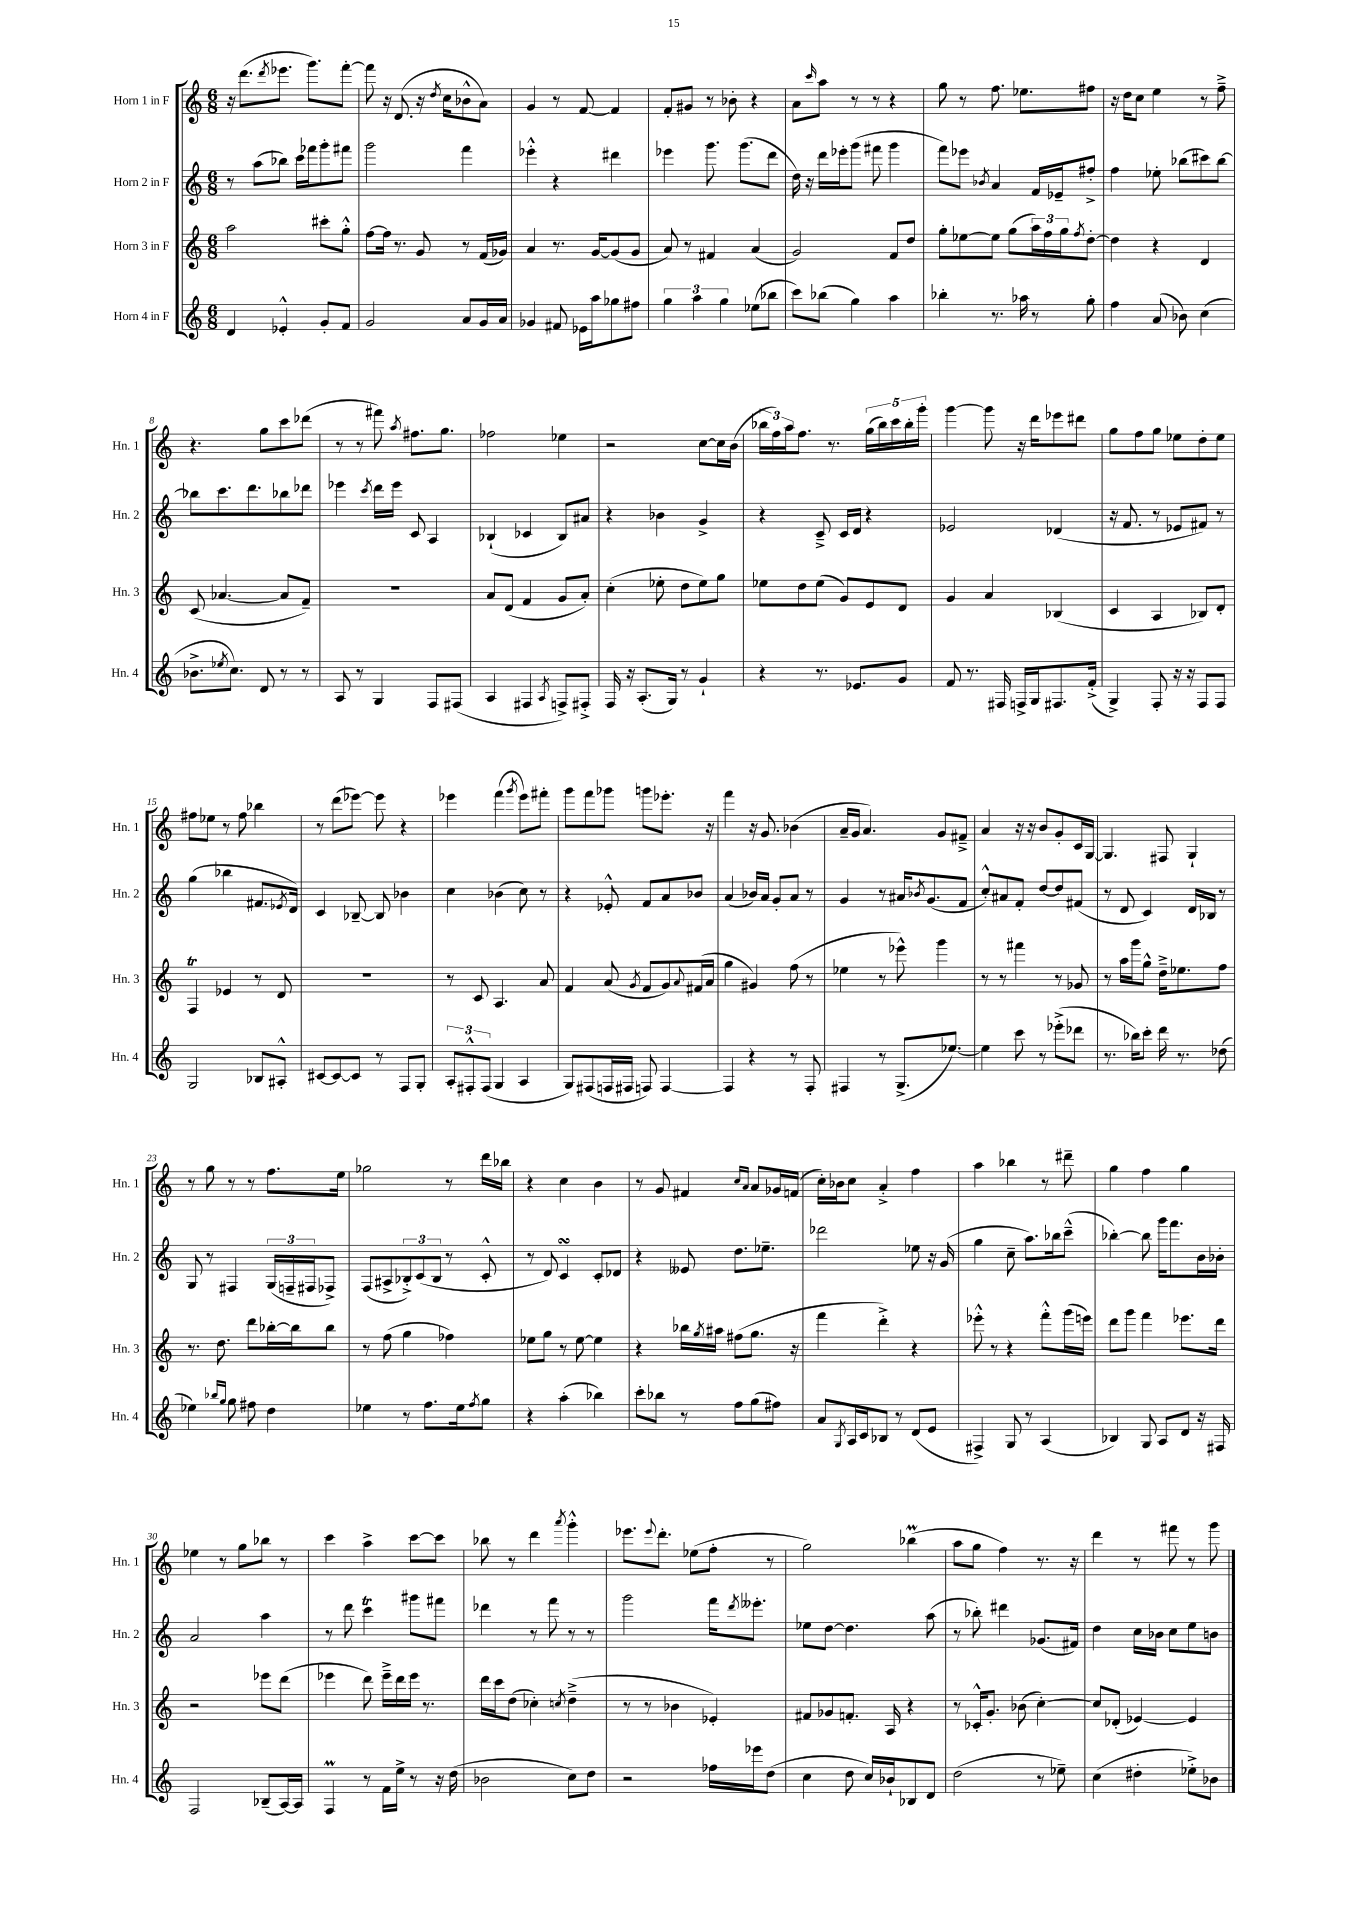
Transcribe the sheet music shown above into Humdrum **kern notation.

**kern	**kern	**kern	**kern
*staff4	*staff3	*staff2	*staff1
*clefG2	*clefG2	*clefG2	*clefG2
*k[]	*k[]	*k[]	*k[]
*M6/8	*M6/8	*M6/8	*M6/8
4d	2aa	8r	16r
.	.	.	(8.ddd
.	.	(8aa	.
.	.	.	8qddd
4e-'^^	.	8bb-)	8.eee-
.	.	16ccc	.
.	.	16fff-	8.ggg)
8g'	8ccc#'	8ggg'	.
8f	8gg'^^	8fff#	[8fff'
=	=	=	=
2g	[8ff	2ggg	8fff]
.	16ff]	.	16r
.	8.r	.	(8.d
.	8g	.	16r
.	.	.	8qdd
.	.	.	16cc
8a	8r	4fff	8b-^^
16g	(16f	.	8a)
16a	16g-)	.	.
=	=	=	=
4g-	4a	4eee-'^^	4g
8f#	8.r	4r	8r
16e-	.	.	[8f
16aa	[16g	.	.
8gg-	(8g]	4ddd#	4f]
8ff#	8g	.	.
=	=	=	=
6gg	8a)	4eee-	8f'
.	8r	.	8g#
6aa	.	.	.
.	4f#	8.ggg	8r
6gg	.	.	.
.	.	.	8b-'
.	.	(8.ggg	.
(8ee-	(4a	.	4r
8bb-	.	8ddd	.
=	=	=	=
8ccc)	2g)	16dd)	8a
.	.	16r	.
.	.	.	16qqccc
(8bb-	.	16ddd	8aa
.	.	16eee-'	.
4gg)	.	(8ggg	8r
.	.	8fff#	8r
4aa	8f	4ggg	4r
.	8dd	.	.
=	=	=	=
4bb-'	8gg'	8fff)	8gg
.	[8ee-	8eee-	8r
.	.	8qb-	.
8.r	8ee-]	4a	8.ff
.	(8gg	.	.
16aa-	.	.	8.ee-
8r	24aa)	16f	.
.	24ff	.	.
.	.	16e-~	.
.	24gg	.	.
.	8qff	.	.
8gg'	[8dd'	8ff#'^	8ff#
=	=	=	=
4ff	4dd]	4ff	16r
.	.	.	16dd
.	.	.	8cc
(8a	4r	8ee-'	4ee
8b-)	.	(8bb-	.
(4cc	4d	8ccc#)	8r
.	.	[8bb-	8ff~^
=	=	=	=
8.b-^	(8c	8bb-]	4.r
.	[4.a-	8.ccc	.
8qee-	.	.	.
8.cc)	.	.	.
.	.	8.ddd	.
8d	.	.	8gg
8r	8a-]	8bb-	8ccc
8r	8f~)	8ddd-	(8ddd-
=	=	=	=
8A	2.r	4eee-	8r
8r	.	.	8r
.	.	8qccc	.
4G	.	16ddd	8fff#)
.	.	16eee-	.
.	.	.	8qaa
.	.	8c	8.ff#
8F	.	4A	.
.	.	.	8.gg
(8F#	.	.	.
=	=	=	=
4A	8a	(4B-`	2ff-
.	(8d	.	.
4F#	4f	4c-	.
8qA	.	.	.
8F^)	8g	8B-)	4ee-
8F#'^	8a')	8a#	.
=	=	=	=
16F	(4cc'	4r	2r
16r	.	.	.
(8.A'	.	.	.
.	8ee-'	4b-	.
16G)	.	.	.
8r	8dd	.	.
4g`	8ee-)	4g^	[8cc
.	8gg	.	16cc]
.	.	.	(16b
=	=	=	=
4r	8ee-	4r	24bb-
.	.	.	24ff)
.	.	.	24aa
.	8dd	.	8.ff
8.r	(8ee-	8c~^	.
.	.	.	8.r
.	8g)	16c	.
8.e-	.	16d	.
.	8e	4r	(20gg
.	.	.	20bb-)
.	.	.	20ccc
8g	8d	.	.
.	.	.	20bb-'
.	.	.	20ggg'
=	=	=	=
8f	4g	2e-	[4ggg
8.r	.	.	.
.	4a	.	8ggg]
16F#	.	.	.
16F^	.	.	16r
16G	.	.	16ddd
8.F#	(4B-	(4d-	8eee-
.	.	.	8ddd#
(16f'^	.	.	.
=	=	=	=
4G^)	4c	16r	8gg
.	.	8.f	.
.	.	.	8ff
8F'	4A	8r	8gg
16r	.	8e-	8ee-
16r	.	.	.
8F	8B-)	8f#)	8dd'
8F	8d'	8r	8ee-
=	=	=	=
2G	4F	(4gg	8ff#
.	.	.	8ee-
.	4e-	4bb-	8r
.	.	.	8ff#
8B-	8r	8.f#	4bb-
8A#'^^	8d	.	.
.	.	8qe-	.
.	.	16d)	.
=	=	=	=
[8c#	2.r	4c	8r
8c#_	.	.	(8ddd
8c#]	.	[8B-~	[8eee-)
8r	.	8B-]	8eee-]
8F	.	4b-	4r
8G'	.	.	.
=	=	=	=
12A'	8r	4cc	4eee-
12F#'^^	.	.	.
.	8c	.	.
(12F#	.	.	.
4G	4.A	(4b-	(4fff
.	.	.	8qggg
4A	.	8cc)	8eee-)
.	8a	8r	8fff#'
=	=	=	=
8G)	4f	4r	8ggg
(8F#	.	.	8fff
16F	(8a	8e-'^^	8ggg-
16F#	.	.	.
.	8qg	.	.
8F)	8f	8f	8ggg
[4F	8g)	8a	8.eee-'
.	8qqa	.	.
.	(16f#	8b-	.
.	16a	.	16r
=	=	=	=
4F]	4gg	(4a	4fff
4r	4g#)	16b-)	16r
.	.	16a	8.g
.	.	8g'	.
8r	(8ff	8a	(4b-
8F'	8r	8r	.
=	=	=	=
4F#	4ee-	4g	16a~
.	.	.	16g
.	.	.	4.a)
8r	8r	8r	.
(8.G^	8eee-^^)	16a#	.
.	.	8qb-	.
.	.	(8.g	.
.	4ggg	.	8g
[8.ee-)	.	.	.
.	.	8f	8f#~^
=	=	=	=
4ee-]	8r	8cc'^^)	4a
.	8r	8a#	.
8ccc	4fff#	8f'	16r
.	.	.	16r
8r	.	[8dd	8b
(8eee-'^	8r	8dd]	8g'
8ddd-	8g-	(8f#	16c
.	.	.	[16G
=	=	=	=
8.r	8r	8r	4.G]
.	16aa	8d	.
16bb-)	16ggg	.	.
8ccc'	8gg^^	4c)	.
16ddd	16dd~^	.	8F#
8.r	8.ee-	.	.
.	.	16d	4G`
.	.	16B-	.
(8dd-	8ff	8r	.
=	=	=	=
4ee-)	8.r	8G	8r
.	.	8r	8gg
.	8.dd	.	.
16qqbb-	.	.	.
16qqgg	.	.	.
8gg	.	4F#	8r
8ff#	8ddd	.	8r
4dd	[16bb-'	(24G	8.ff
.	.	24F~	.
.	16bb-]	.	.
.	.	24F#	.
.	8bb-	8F-^)	.
.	.	.	16ee
=	=	=	=
4ee-	8r	(8F	2gg-
.	(8ff	8A#^	.
8r	4gg	12B-'^)	.
.	.	(12c	.
8.ff	.	.	.
.	.	12B-	.
.	4ff-)	8r	8r
16ee-	.	.	.
8qff	.	.	.
8gg	.	8c'^^	16ddd
.	.	.	16bb-
=	=	=	=
4r	8ee-	8r	4r
.	8gg	8d)	.
(4aa'	8r	4c	4cc
.	[8ee-	.	.
4bb-)	4ee-]	8c'	4b
.	.	8d-	.
=	=	=	=
8ccc'	4r	4r	8r
8bb-	.	.	8g
8r	16bb-	8e--	4f#
.	8qgg	.	.
.	16aa#	.	.
8ff	(8ff#	8.dd	.
.	.	.	16qqcc
.	.	.	16qqa
(8gg	8.gg	.	8a
.	.	8.ee-~	.
8ff#)	.	.	16g-
.	16r	.	(16f
=	=	=	=
8a	4fff	2ddd-	16cc')
.	.	.	16b-
8qG	.	.	.
16A	.	.	8cc
16c	.	.	.
8B-	4ddd'^)	.	4a'^
8r	.	.	.
(8d	4r	8ee-	4ff
8e	.	16r	.
.	.	(16g	.
=	=	=	=
4F#^)	8eee-'^^	4gg	4aa
.	8r	.	.
8G	4r	8cc~	4bb-
8r	.	8.aa)	.
(4A	8fff'^^	.	8r
.	.	16bb-	.
.	(16ggg	(8ccc~^^	8ddd#~
.	16eee)	.	.
=	=	=	=
4B-)	8ddd	[4bb-')	4gg
.	8ggg	.	.
8G	4fff	8bb-]	4ff
8A	.	16ggg	.
.	.	8.fff	.
8d	8.eee-	.	4gg
16r	.	16b	.
16F#	16ddd	16b-'	.
=	=	=	=
2F	2r	2a	4ee-
.	.	.	8r
.	.	.	8gg
(8B-~	8eee-	4aa	8bb-
[16A)	(8ddd	.	8r
16A]	.	.	.
=	=	=	=
4F	4eee-	8r	4ccc
.	.	8ddd	.
8r	8ddd)	4ccc	4aa^
16f	16eee-~^	.	.
16ee^	16ddd	.	.
8r	16eee-	8ggg#	[8ccc
.	8.r	.	.
16r	.	8fff#	8ccc]
(16dd	.	.	.
=	=	=	=
2b-	16ddd	4ddd-	8bb-
.	16ccc	.	.
.	(8dd	.	8r
.	4cc-')	8r	4ddd
.	.	8fff	.
.	8qcc	.	8qaaa
8cc)	(4dd~^	8r	4ggg'^^
8dd	.	8r	.
=	=	=	=
2r	8r	2ggg	8.eee-
.	8r	.	.
.	.	.	8qqeee-
.	.	.	8.ddd'
.	4b-	.	.
.	.	.	(8ee-
16ff-	4e-')	16fff	8ff'
.	.	8qddd	.
16eee-	.	8.eee--'	.
(8dd	.	.	8r
=	=	=	=
4cc	8f#	8ee-	2gg)
.	8g-	[8dd	.
8dd	8.f'	4.dd]	.
16cc)	.	.	.
16b-`	16A	.	.
8B-	4r	.	(4bb-
8d	.	(8aa	.
=	=	=	=
(2dd	8r	8r	8aa
.	16c-'^^	8bb-')	8gg
.	8.g'	.	.
.	.	4ddd#	4ff)
.	(8b-	.	.
8r	[4cc')	(8.g-	8.r
8ee-~)	.	.	.
.	.	16f#)	16r
=	=	=	=
(4cc	8cc]	4dd	4ddd
.	(8d-'	.	.
4dd#'	[4e-)	16cc	8r
.	.	16b-	.
.	.	8cc	8fff#
8ee-'^)	4e-]	8ee	8r
8b-	.	8b	8ggg
==	==	==	==
*-	*-	*-	*-
